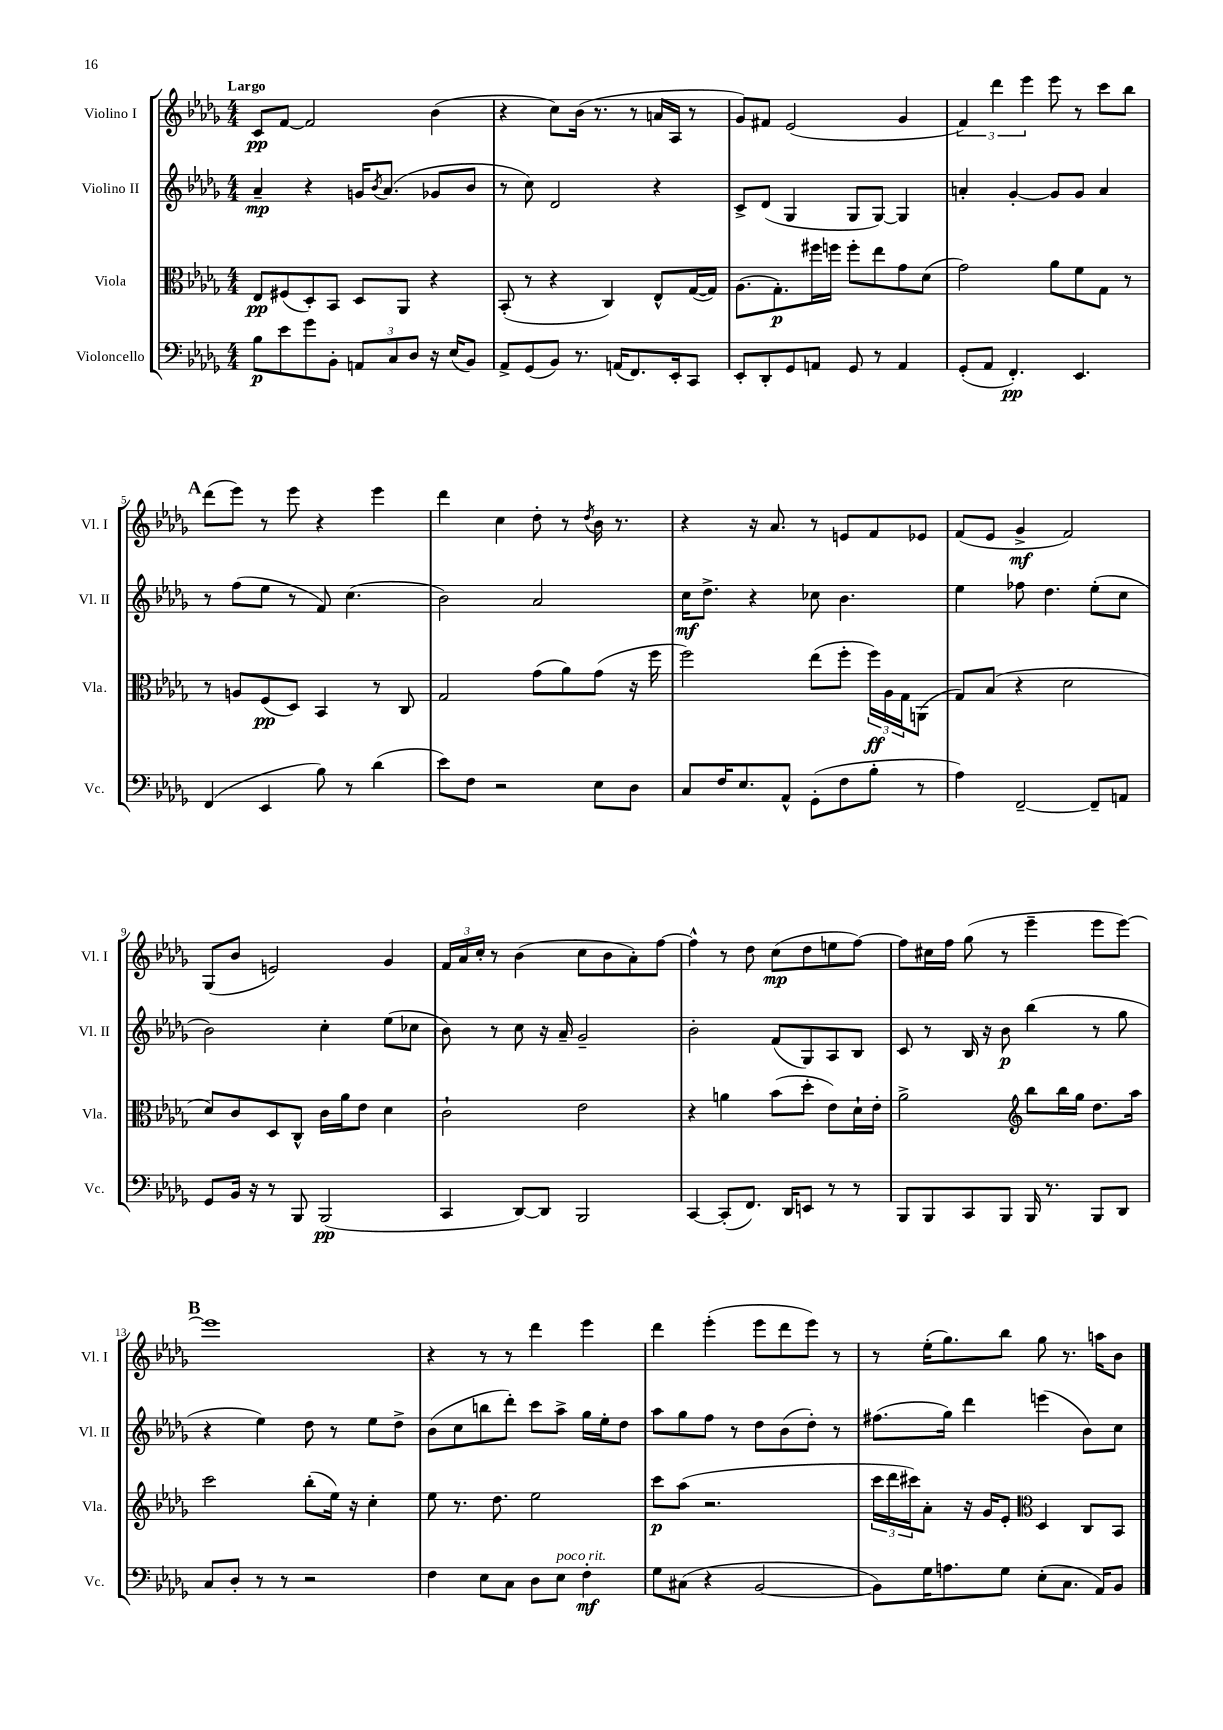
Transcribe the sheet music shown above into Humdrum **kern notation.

**kern	**dynam	**kern	**dynam	**kern	**dynam	**kern	**dynam
*part4	*part4	*part3	*part3	*part2	*part2	*part1	*part1
*staff4	*staff4	*staff3	*staff3	*staff2	*staff2	*staff1	*staff1
*I"Violoncello	*	*I"Viola	*	*I"Violino II	*	*I"Violino I	*
*I'Vc.	*	*I'Vla.	*	*I'Vl. II	*	*I'Vl. I	*
*clefF4	*	*clefC3	*	*clefG2	*	*clefG2	*
*k[b-e-a-d-g-]	*	*k[b-e-a-d-g-]	*	*k[b-e-a-d-g-]	*	*k[b-e-a-d-g-]	*
*M4/4	*	*M4/4	*	*M4/4	*	*M4/4	*
=1	=1	=1	=1	=1	=1	=1	=1
!	!	!	!	!	!	!LO:TX:a:B:t=Largo	!
8B-\L	p	8E-/L	pp	4a-~/	mp	8c/L	pp
8e-\	.	(8F#X/	.	.	.	[8f/J	.
8g-\	.	8D-'/)	.	4r	.	2f/]	.
8BB-'\J	.	8BB-/J	.	.	.	.	.
12AAn/L	.	8D-/L	.	16gn/KL	.	.	.
.	.	.	.	8qb-/	.	.	.
.	.	.	.	(8.a-/J	.	.	.
12C/	.	.	.	.	.	.	.
.	.	8AA-/J	.	.	.	.	.
12D-/J	.	.	.	.	.	.	.
16r	.	4r	.	8g-X/L	.	(4b-\	.
(16E-/KL	.	.	.	.	.	.	.
8BB-/J)	.	.	.	8b-/J	.	.	.
=2	=2	=2	=2	=2	=2	=2	=2
8AA-^/L	.	(8BB-'/	.	8r	.	4r	.
(8GG-/	.	8r	.	8cc\)	.	.	.
8BB-/J)	.	4r	.	2d-/	.	8cc\L)	.
8.r	.	.	.	.	.	(16b-\Jk	.
.	.	.	.	.	.	8.r	.
.	.	4C/)	.	.	.	.	.
(16AAn/KL	.	.	.	.	.	.	.
8.FF/)	.	.	.	.	.	8r	.
.	.	8E-^^/L	.	4r	.	16an/LL	.
16EE-'/k	.	.	.	.	.	16A-/JJ	.
8CC/J	.	([16G-/L	.	.	.	8r	.
.	.	16G-/JJ])	.	.	.	.	.
=3	=3	=3	=3	=3	=3	=3	=3
8EE-'/L	.	(8.A-\L	.	8c^/L	.	8g-/L)	.
8DD-'/	.	.	.	(8d-/J	.	8f#X/J	.
.	.	8.G-'\)	p	.	.	.	.
8GG-/	.	.	.	4G-/	.	(2e-/	.
8AAn/J	.	16ff#X\L	.	.	.	.	.
.	.	16ffn\JJ	.	.	.	.	.
8GG-/	.	8ff'\L	.	8G-/L	.	.	.
8r	.	8ee-\	.	[8G-/J)	.	.	.
4AA/	.	8g-\	.	4G-/]	.	4g-/	.
.	.	(8d-\J	.	.	.	.	.
=4	=4	=4	=4	=4	=4	=4	=4
(8GG-'/L	.	2g-\)	.	4an'/	.	6f/)	.
8AA-/J	.	.	.	.	.	.	.
.	.	.	.	.	.	6ddd-\	.
4.FF'/)	pp	.	.	[4g-'/	.	.	.
.	.	.	.	.	.	6eee-\	.
.	.	8a-\L	.	8g-/L]	.	8eee-\	.
4.EE-/	.	8f\	.	8g-/J	.	8r	.
.	.	8G-\J	.	4a/	.	8ccc\L	.
.	.	8r	.	.	.	8bb-\J	.
!!LO:LB:g=z
!!LO:REH:place=s1:t=A
=5	=5	=5	=5	=5	=5	=5	=5
(4FF/	.	8r	.	8r	.	(8ddd-\L	.
.	.	8An/L	.	(8ff\L	.	8eee-\J)	.
4EE-/	.	(8F/	pp	8ee-\J	.	8r	.
.	.	8D-/J)	.	8r	.	8eee-\	.
8B-\)	.	4BB-/	.	8f/)	.	4r	.
8r	.	.	.	(4.cc\	.	.	.
(4d-\	.	8r	.	.	.	4eee-\	.
.	.	8C/	.	.	.	.	.
=6	=6	=6	=6	=6	=6	=6	=6
8e-\L)	.	2G-/	.	2b-\)	.	4ddd-\	.
8F\J	.	.	.	.	.	.	.
2r	.	.	.	.	.	4cc\	.
.	.	(8g-\L	.	2a-/	.	8dd-'\	.
.	.	8a-\)	.	.	.	8r	.
.	.	.	.	.	.	8qdd-/	.
8E-\L	.	(8g-\J	.	.	.	16b-\	.
.	.	.	.	.	.	8.r	.
8D-\J	.	16r	.	.	.	.	.
.	.	16ff\	.	.	.	.	.
=7	=7	=7	=7	=7	=7	=7	=7
8C/L	.	2ff\)	.	16cc\KL	mf	4r	.
.	.	.	.	8.dd-^\J	.	.	.
16F/K	.	.	.	.	.	.	.
8.E-/	.	.	.	.	.	.	.
.	.	.	.	4r	.	16r	.
.	.	.	.	.	.	8.a-/	.
8AA-^^/J	.	.	.	.	.	.	.
(8GG-'\L	.	(8ee-\L	.	8cc-X\	.	8r	.
8F\	.	8ff'\J	.	4.b-\	.	8en/L	.
8B-'\J	.	24ff\LL)	ff	.	.	8f/	.
.	.	24A-\	.	.	.	.	.
.	.	24G-\J	.	.	.	.	.
8r	.	(8AAn\J	.	.	.	8e-X/J	.
=8	=8	=8	=8	=8	=8	=8	=8
4A-\)	.	8G-/L)	.	4ee-\	.	(8f/L	.
.	.	(8B-/J	.	.	.	8e-/J	.
[2FF~/	.	4r	.	8ff-X\	.	4g-^/	mf
.	.	.	.	4.dd-\	.	.	.
.	.	2d-\	.	.	.	2f/)	.
8FF~/L]	.	.	.	(8ee-'\L	.	.	.
8AAn/J	.	.	.	8cc\J	.	.	.
!!LO:LB:g=z
=9	=9	=9	=9	=9	=9	=9	=9
8GG-/L	.	8d-/L)	.	2b-\)	.	(8G-/L	.
16BB-/Jk	.	8c/	.	.	.	8b-/J	.
16r	.	.	.	.	.	.	.
8r	.	8D-/	.	.	.	2en/)	.
8BBB-/	.	8C^^/J	.	.	.	.	.
(2BBB-/	pp	16c\LL	.	4cc'\	.	.	.
.	.	16a-\J	.	.	.	.	.
.	.	8e-\J	.	.	.	.	.
.	.	4d-\	.	(8ee-\L	.	4g-/	.
.	.	.	.	8cc-X\J	.	.	.
=10	=10	=10	=10	=10	=10	=10	=10
4CC/	.	2c`\	.	8b-\)	.	24f/LL	.
.	.	.	.	.	.	24a-/	.
.	.	.	.	.	.	24cc'/JJ	.
.	.	.	.	8r	.	8r	.
[8DD-/L)	.	.	.	8cc\	.	(4b-\	.
8DD-/J]	.	.	.	16r	.	.	.
.	.	.	.	16a-~/	.	.	.
2BBB-/	.	2e-\	.	2g-~/	.	8cc\L	.
.	.	.	.	.	.	8b-\	.
.	.	.	.	.	.	8a-'\)	.
.	.	.	.	.	.	[8ff\J	.
=11	=11	=11	=11	=11	=11	=11	=11
[4CC/	.	4r	.	2b-'\	.	4ff^^\]	.
(8CC'/L]	.	4an\	.	.	.	8r	.
8.FF/J)	.	.	.	.	.	8dd-\	.
.	.	(8b-\L	.	(8f/L	.	(8cc\L	mp
16DD-/KL	.	.	.	.	.	.	.
8EEn/J	.	8dd-'\J	.	8G-/)	.	8dd-\	.
8r	.	8e-\L)	.	8A-/	.	8een\	.
8r	.	16d-`\L	.	8B-/J	.	[8ff\J)	.
.	.	16e-'\JJ	.	.	.	.	.
=12	=12	=12	=12	=12	=12	=12	=12
8BBB-/L	.	2a-^\	.	8c/	.	8ff\L]	.
8BBB-/	.	.	.	8r	.	16cc#X\L	.
.	.	.	.	.	.	16ff\JJ	.
8CC/	.	.	.	16B-/	.	(8gg-\	.
.	.	.	.	16r	.	.	.
8BBB-/J	.	.	.	8b-\	p	8r	.
*	*	*clefG2	*	*	*	*	*
16BBB-/	.	8bb-\L	.	(4bb-\	.	4eee-~\	.
8.r	.	.	.	.	.	.	.
.	.	16bb-\L	.	.	.	.	.
.	.	16gg-\JJ	.	.	.	.	.
8BBB-/L	.	8.dd-\L	.	8r	.	8eee-\L	.
8DD-/J	.	.	.	8gg-\	.	[8eee-\J)	.
.	.	16aa-\Jk	.	.	.	.	.
!!LO:LB:g=z
!!LO:REH:place=s1:t=B
=13	=13	=13	=13	=13	=13	=13	=13
8C/L	.	2ccc\	.	4r	.	1eee-]	.
8D-'/J	.	.	.	.	.	.	.
8r	.	.	.	4ee-\)	.	.	.
8r	.	.	.	.	.	.	.
2r	.	(8bb-'\L	.	8dd-\	.	.	.
.	.	16ee-\Jk)	.	8r	.	.	.
.	.	16r	.	.	.	.	.
.	.	4cc'\	.	8ee-\L	.	.	.
.	.	.	.	8dd-^\J	.	.	.
=14	=14	=14	=14	=14	=14	=14	=14
4F\	.	8ee-\	.	(8b-\L	.	4r	.
.	.	8.r	.	8cc\	.	.	.
8E-\L	.	.	.	8bbn\	.	8r	.
.	.	8.dd-\	.	.	.	.	.
8C\J	.	.	.	8ddd-'\J)	.	8r	.
8D-\L	.	2ee-\	.	8ccc\L	.	4ddd-\	.
!LO:TX:a:i:t=poco rit.	!	!	!	!	!	!	!
8E-\J	.	.	.	8aa-^\J	.	.	.
4F'\	mf	.	.	16gg-\LL	.	4eee-\	.
.	.	.	.	16ee-'\J	.	.	.
.	.	.	.	8dd-\J	.	.	.
=15	=15	=15	=15	=15	=15	=15	=15
8G-\L	.	8ccc\L	p	8aa-\L	.	4ddd-\	.
(8C#X\J	.	(8aa-\J	.	8gg-\	.	.	.
4r	.	2.r	.	8ff\J	.	(4eee-'\	.
.	.	.	.	8r	.	.	.
[2BB-/	.	.	.	8dd-\L	.	8eee-\L	.
.	.	.	.	(8b-\	.	8ddd-\	.
.	.	.	.	8dd-'\J)	.	8eee-\J)	.
.	.	.	.	8r	.	8r	.
=16	=16	=16	=16	=16	=16	=16	=16
8BB-\L])	.	24ccc\LL	.	(8.ff#X\L	.	8r	.
.	.	24ddd-\	.	.	.	.	.
.	.	24ccc#X\J)	.	.	.	.	.
16G-\K	.	8a-'\J	.	.	.	(16ee-'\KL	.
8.An\	.	.	.	16gg-\Jk)	.	8.gg-\)	.
.	.	16r	.	4ddd-\	.	.	.
.	.	16g-/KL	.	.	.	.	.
8G-\J	.	8e-'/J	.	.	.	8bb-\J	.
*	*	*clefC3	*	*	*	*	*
(8E-'\L	.	4D-/	.	(4eeen\	.	8gg-\	.
8.C\J	.	.	.	.	.	8.r	.
.	.	8C/L	.	8b-\L)	.	.	.
16AA-/KL)	.	.	.	.	.	16aan\KL	.
8BB-/J	.	8BB-/J	.	8cc\J	.	8b-\J	.
==	==	==	==	==	==	==	==
*-	*-	*-	*-	*-	*-	*-	*-
